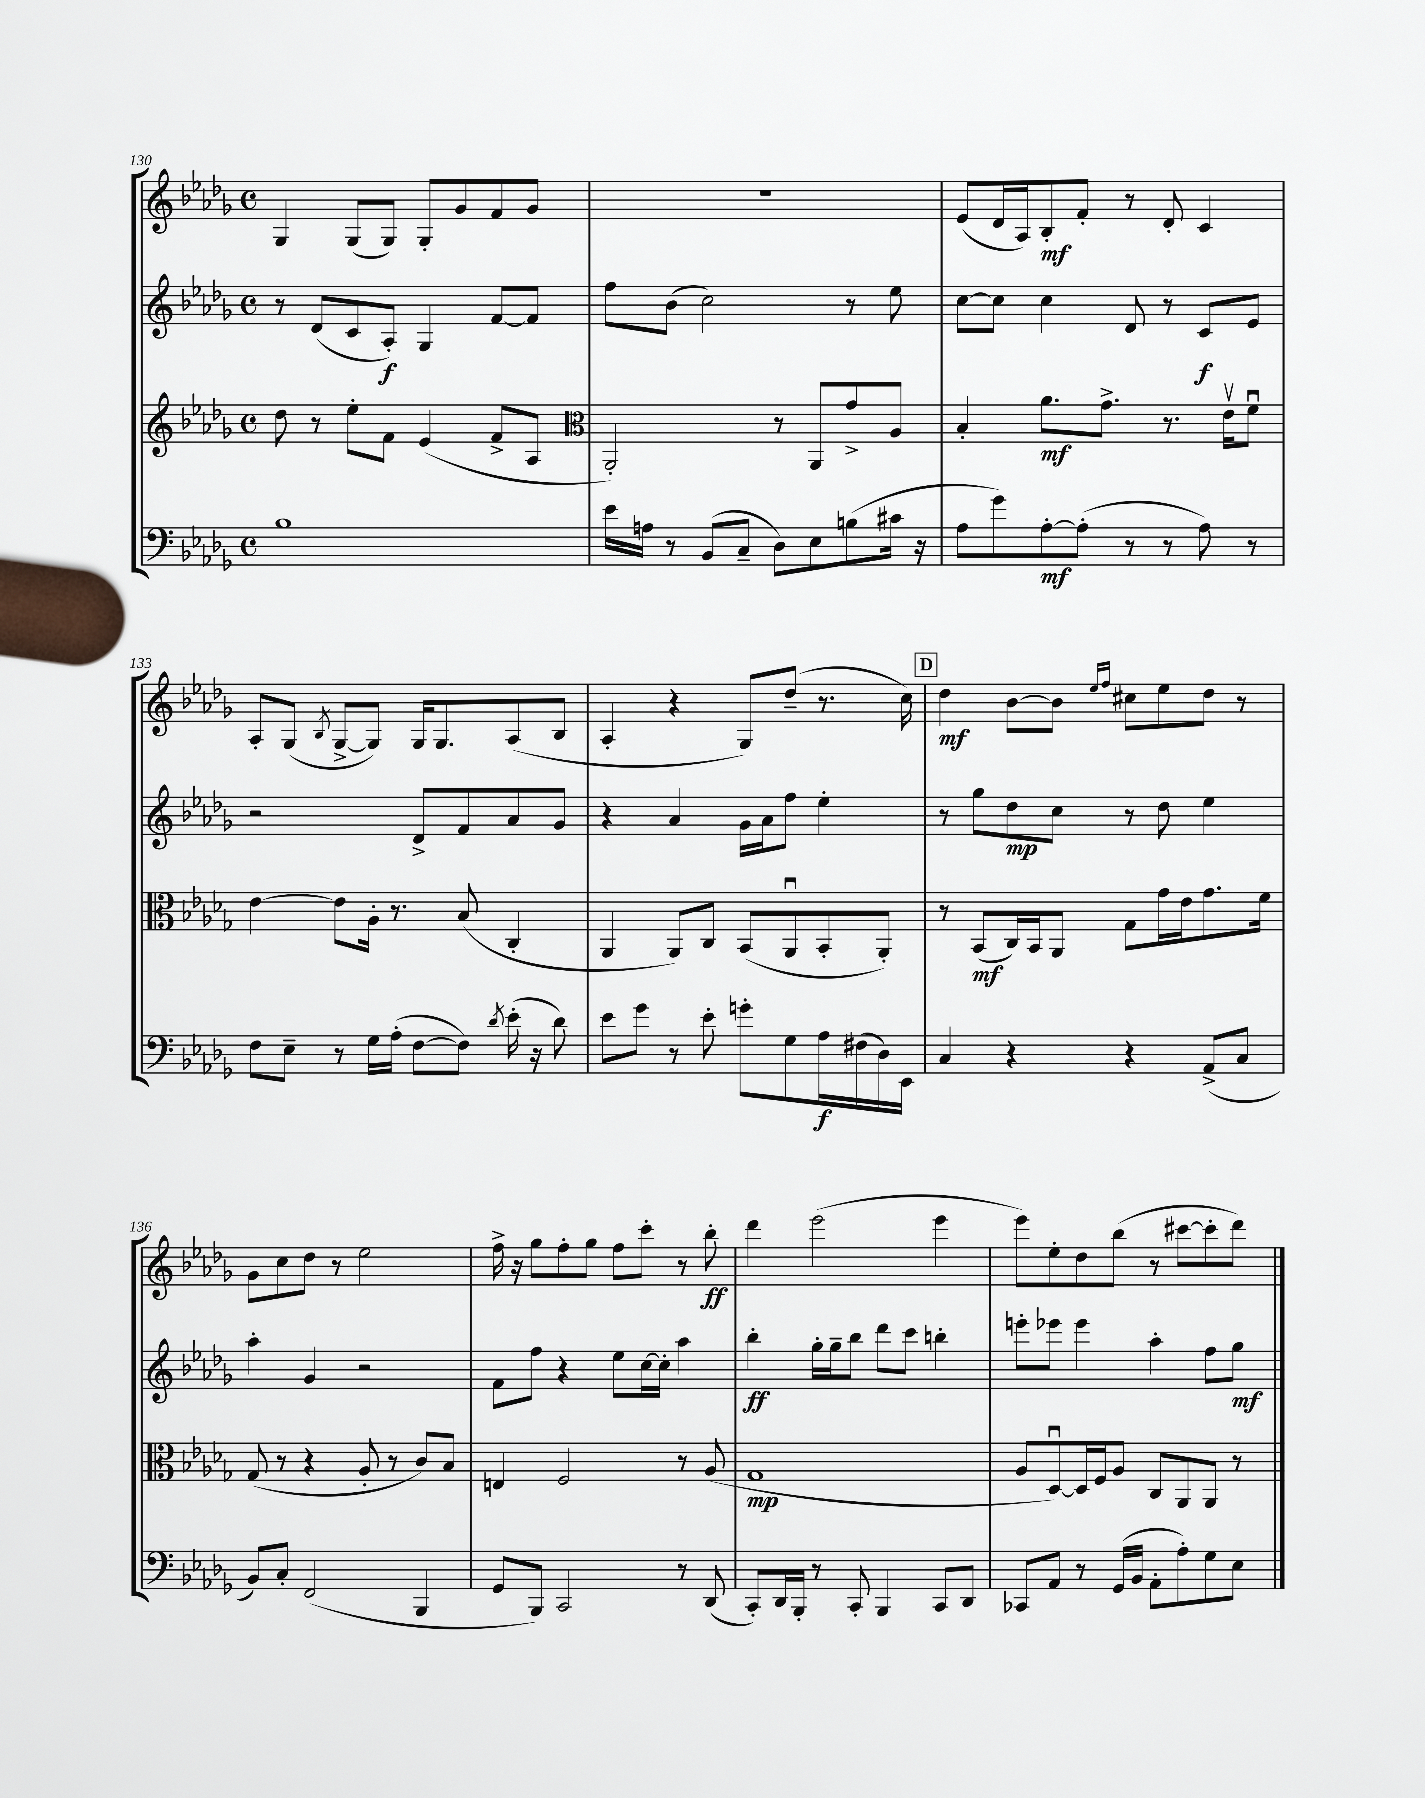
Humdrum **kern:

**kern	**kern	**kern	**kern
*staff4	*staff3	*staff2	*staff1
*clefF4	*clefG2	*clefG2	*clefG2
*k[b-e-a-d-g-]	*k[b-e-a-d-g-]	*k[b-e-a-d-g-]	*k[b-e-a-d-g-]
*M4/4	*M4/4	*M4/4	*M4/4
*met(c)	*met(c)	*met(c)	*met(c)
1B-	8dd-	8r	4G-
.	8r	(8d-	.
.	8ee-'	8c	(8G-
.	8f	8A-')	8G-)
.	(4e-	4G-	8G-'
.	.	.	8g-
.	8f^	[8f	8f
.	8A-	8f]	8g-
=	=	=	=
*	*clefC3	*	*
16e-	2AA-')	8ff	1r
16A	.	.	.
8r	.	(8b-	.
(8BB-	.	2cc)	.
8C~	.	.	.
8D-)	8r	.	.
8E-	8AA-	.	.
(8B	8g-^	8r	.
16c#	8A-	8ee-	.
16r	.	.	.
=	=	=	=
8A-	4B-'	[8cc	(8e-
8g-)	.	8cc]	16d-
.	.	.	16A-)
[8A-'	8.a-	4cc	8B-'
(8A-']	.	.	8f'
.	8.g-^	.	.
8r	.	8d-	8r
8r	8.r	8r	8d-'
8A-)	.	8c	4c
.	16e-v	.	.
8r	8fu	8e-	.
=	=	=	=
8F	[4e-	2r	8A-'
8E-~	.	.	(8G-
.	.	.	8qB-
8r	8e-]	.	[8G-^
16G-	16A-'	.	8G-])
(16A-'	8.r	.	.
[8F	.	8d-^	16G-
.	.	.	8.G-
8F])	(8B-	8f	.
8qd-	.	.	.
(16e-'	4C'	8a-	(8A-
16r	.	.	.
8d-)	.	8g-	8B-
=	=	=	=
8e-	4AA-	4r	4A-'
8g-	.	.	.
8r	8AA-)	4a-	4r
8e-'	8C	.	.
8g'	(8BB-	16g-	8G-)
.	.	16a-	.
8G-	8AA-u	8ff	(8dd-~
16A-	8BB-'	4ee-'	8.r
(16F#	.	.	.
16D-)	8AA-')	.	.
16EE-	.	.	16cc)
=	=	=	=
4C	8r	8r	4dd-
.	(8BB-	8gg-	.
4r	16C)	8dd-	[8b-
.	16BB-	.	.
.	8AA-	8cc	8b-]
.	.	.	16qqee-
.	.	.	16qqff
4r	8G-	8r	8cc#
.	16g-	8dd-	8ee-
.	16e-	.	.
(8AA-^	8.g-	4ee-	8dd-
8C	.	.	8r
.	16f	.	.
=	=	=	=
8BB-)	(8G-	4aa-'	8g-
8C'	8r	.	8cc
(2FF	4r	4g-	8dd-
.	.	.	8r
.	8A-'	2r	2ee-
.	8r	.	.
4BBB-	8c)	.	.
.	8B-	.	.
=	=	=	=
8GG-	4E	8f	16ff^
.	.	.	16r
8BBB-)	.	8ff	8gg-
2CC	2F	4r	8ff'
.	.	.	8gg-
.	.	8ee-	8ff
.	.	[16cc	8ccc'
.	.	16cc']	.
8r	8r	4aa-	8r
(8DD-	(8A-	.	8bb-'
=	=	=	=
8CC')	1G-	4bb-'	4ddd-
16DD-	.	.	.
16BBB-'	.	.	.
8r	.	16gg-'	(2eee-
.	.	16gg-~	.
8CC'	.	8bb-	.
4BBB-	.	8ddd-	.
.	.	8ccc	.
8CC	.	4bb'	4eee-
8DD-	.	.	.
=	=	=	=
8CC-	8A-	8eee'	8eee-)
8AA-	[8D-u)	8eee-	8ee-'
8r	16D-]	4eee-	8dd-
.	16F	.	.
(16GG-	8A-	.	(8bb-
16BB-	.	.	.
8AA-'	8C	4aa-'	8r
8A-')	8AA-	.	[8ccc#
8G-	8AA-	8ff	8ccc#']
8E-	8r	8gg-	8ddd-)
==	==	==	==
*-	*-	*-	*-
